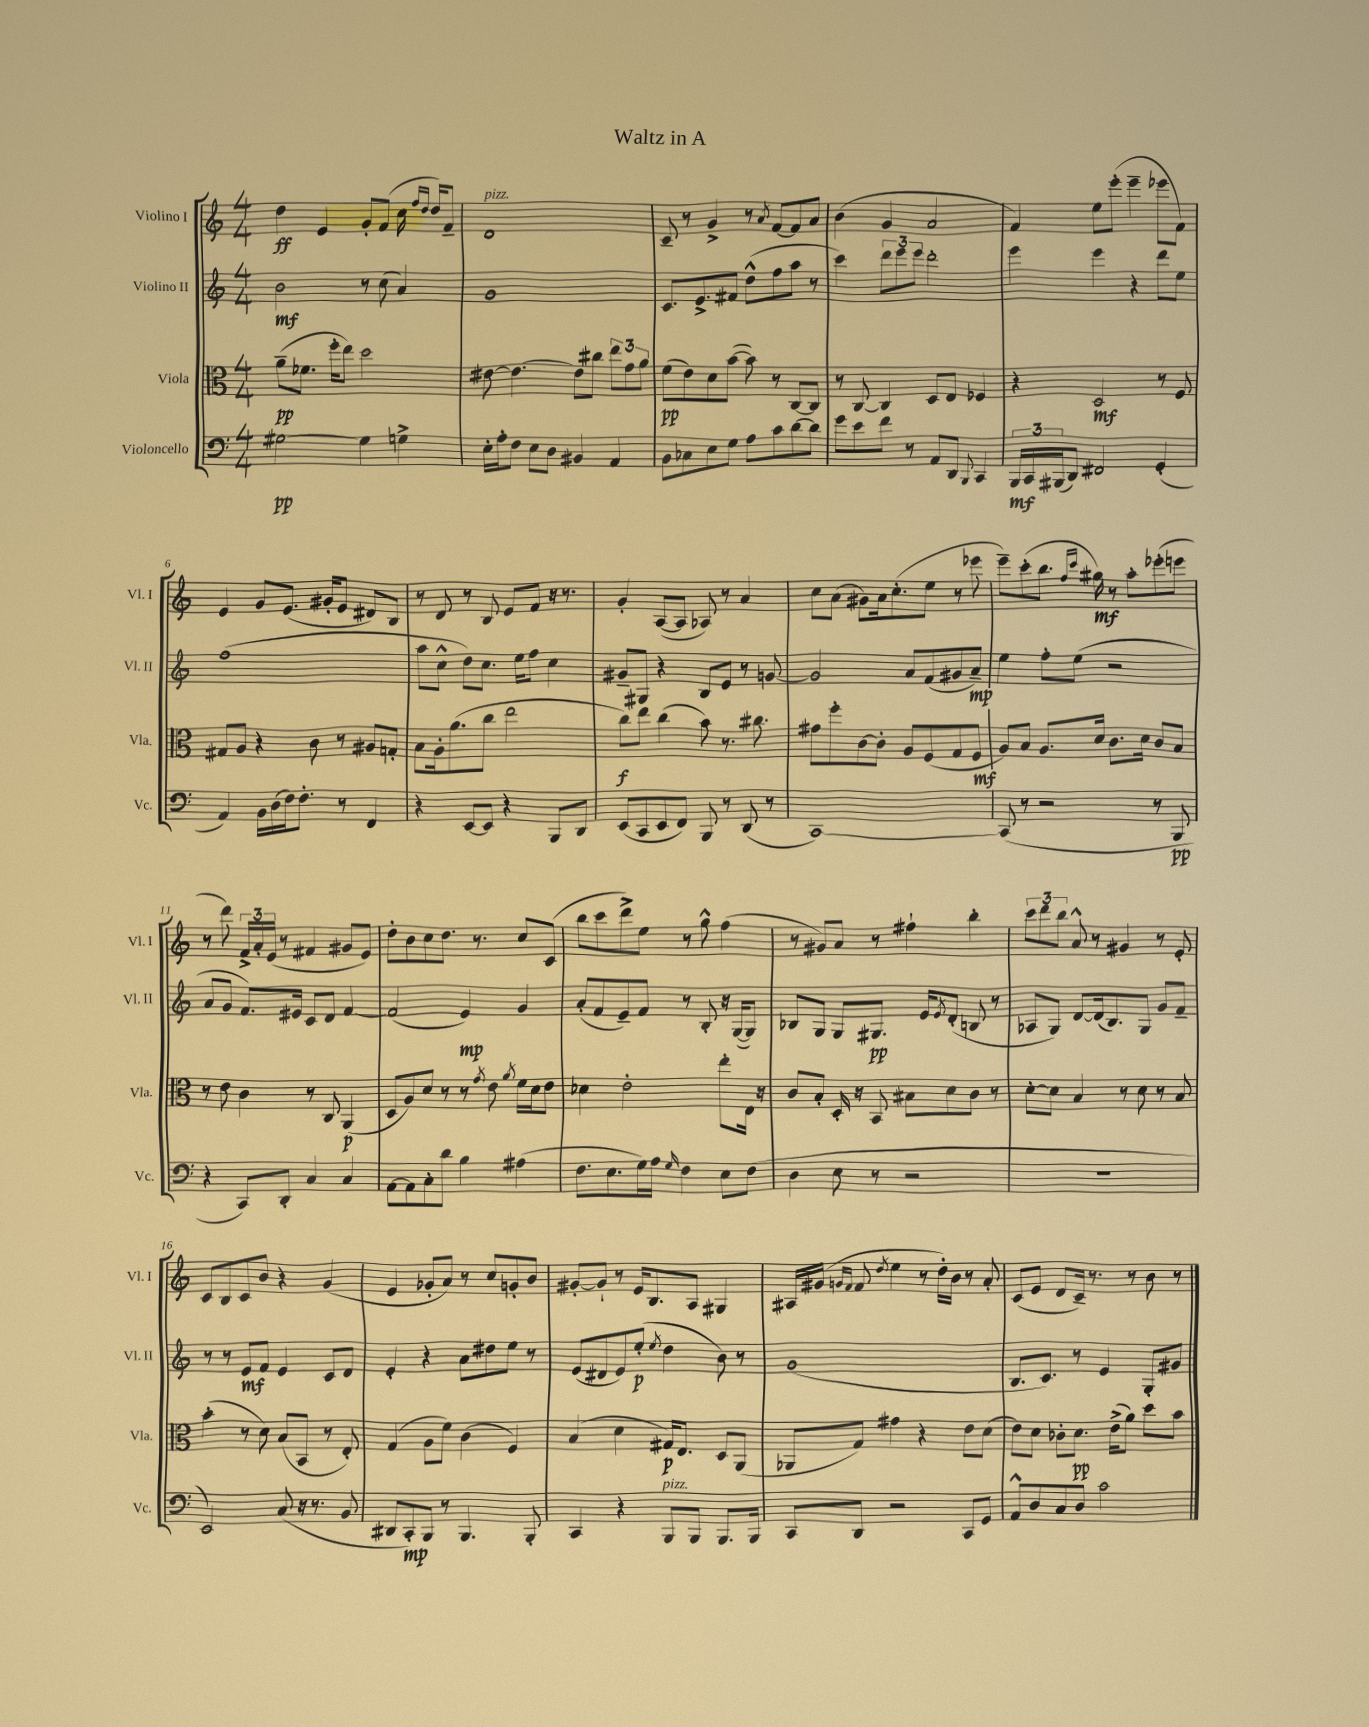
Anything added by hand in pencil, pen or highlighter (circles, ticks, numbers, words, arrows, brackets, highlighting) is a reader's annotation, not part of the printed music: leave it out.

**kern	**kern	**kern	**kern
*staff4	*staff3	*staff2	*staff1
*clefF4	*clefC3	*clefG2	*clefG2
*k[]	*k[]	*k[]	*k[]
*M4/4	*M4/4	*M4/4	*M4/4
[2G#	(8a~	2b	4dd
.	8.f-	.	.
.	.	.	4e
.	16ff'	.	.
.	8ee)	.	.
4G#]	2dd	8r	8g'
.	.	(8cc	(8f
4G^	.	4a)	16cc
.	.	.	16qqff
.	.	.	16qqdd
.	.	.	16dd)
.	.	.	8f~
=	=	=	=
16E'	[8e#	1g	1d
16A'	.	.	.
8F	4.e#_	.	.
8E	.	.	.
8D	.	.	.
4BB#	8e#]	.	.
.	8cc#	.	.
4AA	12ee	.	.
.	12g	.	.
.	12a	.	.
=	=	=	=
8BB	(8f	8.c	8c~
8C-	8e)	.	8r
.	.	8.e^	.
8E	8d	.	4g^
8G	([8b	8f#	.
8A	8b])	(8dd^^	8r
.	.	.	8qa
8c	8r	8ff	[8f
[8d	[8C	8aa	8f]
8d]	8C]	8r	8a
=	=	=	=
8g	8r	4ccc)	(4b
8e	[8C	.	.
8f	4C]	12ddd	4g
.	.	12eee	.
8r	.	.	.
.	.	12eee	.
8AA	8D	2ddd'	2a
8DD	8E	.	.
8qqBBB	.	.	.
4CC	4F-	.	.
=	=	=	=
24BBB	4r	4eee	4f)
24CC	.	.	.
(24BBB#	.	.	.
8DD)	.	.	.
2FF#	2D	4eee	8ee
.	.	.	(8eee'
.	.	4r	4eee~
(4GG'	8r	8ddd	8eee-
.	8F	8ee	8f)
=	=	=	=
4AA)	8G#	(1ff	4e
.	8A	.	.
16BB	4r	.	8g
(16D	.	.	.
16F)	.	.	(8.e
8.F'	.	.	.
.	8c	.	.
.	.	.	16g#'
8r	8r	.	8e
4FF	8A#	.	8d#)
.	8G'	.	8B
=	=	=	=
4r	8B	8aa	8r
.	16A'	8cc^^	8d
.	(8.a	.	.
[8EE	.	8dd)	8r
8EE]	8cc	8.cc	8B
4r	2ee	.	8e
.	.	16ee	.
.	.	8ff	8f
8BBB	.	4cc	16r
.	.	.	8.r
8DD	.	.	.
=	=	=	=
(8EE	8cc)	8g#~	4g'
8CC	8ee	8G#	.
8EE	(4cc	4r	([8A
8FF)	.	.	8A]
8BBB	8b)	8B	8A-)
8r	8.r	8e	8r
(8DD	.	8r	4a
.	8.cc#	.	.
8r	.	[8g	.
=	=	=	=
[1CC)	8g#	2g]	8cc
.	8ff'	.	(8a
.	[8c	.	8g#)
.	8c']	.	16a
.	.	.	(8.cc'
.	8A	8a	.
.	(8F	(8f	8ee
.	8G	8g#	8r
.	8F	8a~)	8eee-
=	=	=	=
(8CC]	8A)	4ee	8eee~)
8r	8B	.	(8ccc'
2r	8.A	8ff'	8.bb
.	.	(8ee	.
.	.	.	16qqff
.	.	.	16qqccc
.	16d	.	16gg#)
.	8.c	2r	8r
.	.	.	8aa'
.	16d	.	.
8r	8c	.	(8eee-'
8BBB	8B	.	8eee
=	=	=	=
4r	8r	8a	8r
.	8e	8g	8ddd)
8CC)	4c	8.f)	24f^
.	.	.	24a'
.	.	.	(24e
8DD'	.	.	8r
.	.	16e#	.
4C	8r	8c	4f#
.	8C	8d	.
4C	(4AA	[4f	8g#
.	.	.	8e)
=	=	=	=
[8AA	8D	(2f]	8dd'
8AA]	8A)	.	8b
8C'	8d	.	8cc
8d	8r	.	8.dd
4B	8r	4e)	.
.	.	.	8.r
.	8qg	.	.
.	8e	.	.
.	8qa	.	.
(4A#	16f	4g	8cc
.	16d	.	.
.	8e	.	(8c
=	=	=	=
8.F	4d-	(8a'	8bb
.	.	8f	8ccc
8.E	.	.	.
.	2e'	8e~)	8ddd^)
16G)	.	8f	8ee
16A	.	.	.
16qqG	.	.	.
4F	.	8r	8r
.	.	8B'	8gg^^
8E	8ee'	16r	(4ff
.	.	([16G	.
(8F	16E	8G])	.
.	16r	.	.
=	=	=	=
4D	8c	8B-	8r
.	8B'	8G	8g#)
8E	16D'	8G	8a
.	16r	.	.
8r	8BB	8.G#	8r
2r	8B#	.	4ff#`
.	.	16e	.
.	.	8qe	.
.	8d	(8d'	.
.	8c	8B	4bb'
.	8r	8r	.
=	=	=	=
1r	[8d'	8A-	12ccc
.	.	.	12ddd
.	8d]	8G)	.
.	.	.	12bb
.	4B	[8d	8a^^
.	.	(16d]	8r
.	.	8.B)	.
.	8r	.	4g#
.	8d	8G	.
.	8r	8g	8r
.	8B	8f~	8e'
=	=	=	=
2EE)	(4b'	8r	8c
.	.	8r	8B
.	8r	8e	8c
.	8d)	8f	8b
(8C	(8B	4e	4r
16r	8BB	.	.
8.r	.	.	.
.	8r	8c	(4g
8BB	8E')	8d	.
=	=	=	=
8DD#	(4G	4e'	4e
8CC')	.	.	.
8BBB	8A	4r	8g-'
8r	8f)	.	8a)
4.BBB	(4c	8a	8r
.	.	8dd#	8cc
.	4F)	8ee	8g'
8BBB'	.	8r	8b
=	=	=	=
4CC	(4B	(8e	[8g#'
.	.	8d#	8g#`]
4r	4d	8e)	8r
.	.	(8ee'	16e
.	.	.	8.B
.	.	8qee	.
8BBB	16G#)	4dd	.
.	8.E	.	.
8BBB	.	.	8A
8.BBB	8D	8b)	4G#
.	(8AA	8r	.
16BBB	.	.	.
=	=	=	=
8CC	8AA-	(1g	16A#
.	.	.	(16g#
.	.	.	16qqg
.	.	.	16qqf
8DD	8G)	.	8f
.	.	.	8qdd
2r	4g#	.	4ee
.	4r	.	8r
.	.	.	16dd')
.	.	.	16b
8CC	8e	.	8r
8GG	(8d	.	8a'
=	=	=	=
8AA^^	8e)	8.B	(8c
8D	8d	.	8e
.	.	8.c)	.
8C	8c-'	.	8d
8D	8.d	8r	16c~)
.	.	.	8.r
2c	.	4e	.
.	(16e^	.	.
.	8a)	.	8r
.	8dd	8G'	8b
.	8b	8g#	8r
==	==	==	==
*-	*-	*-	*-
